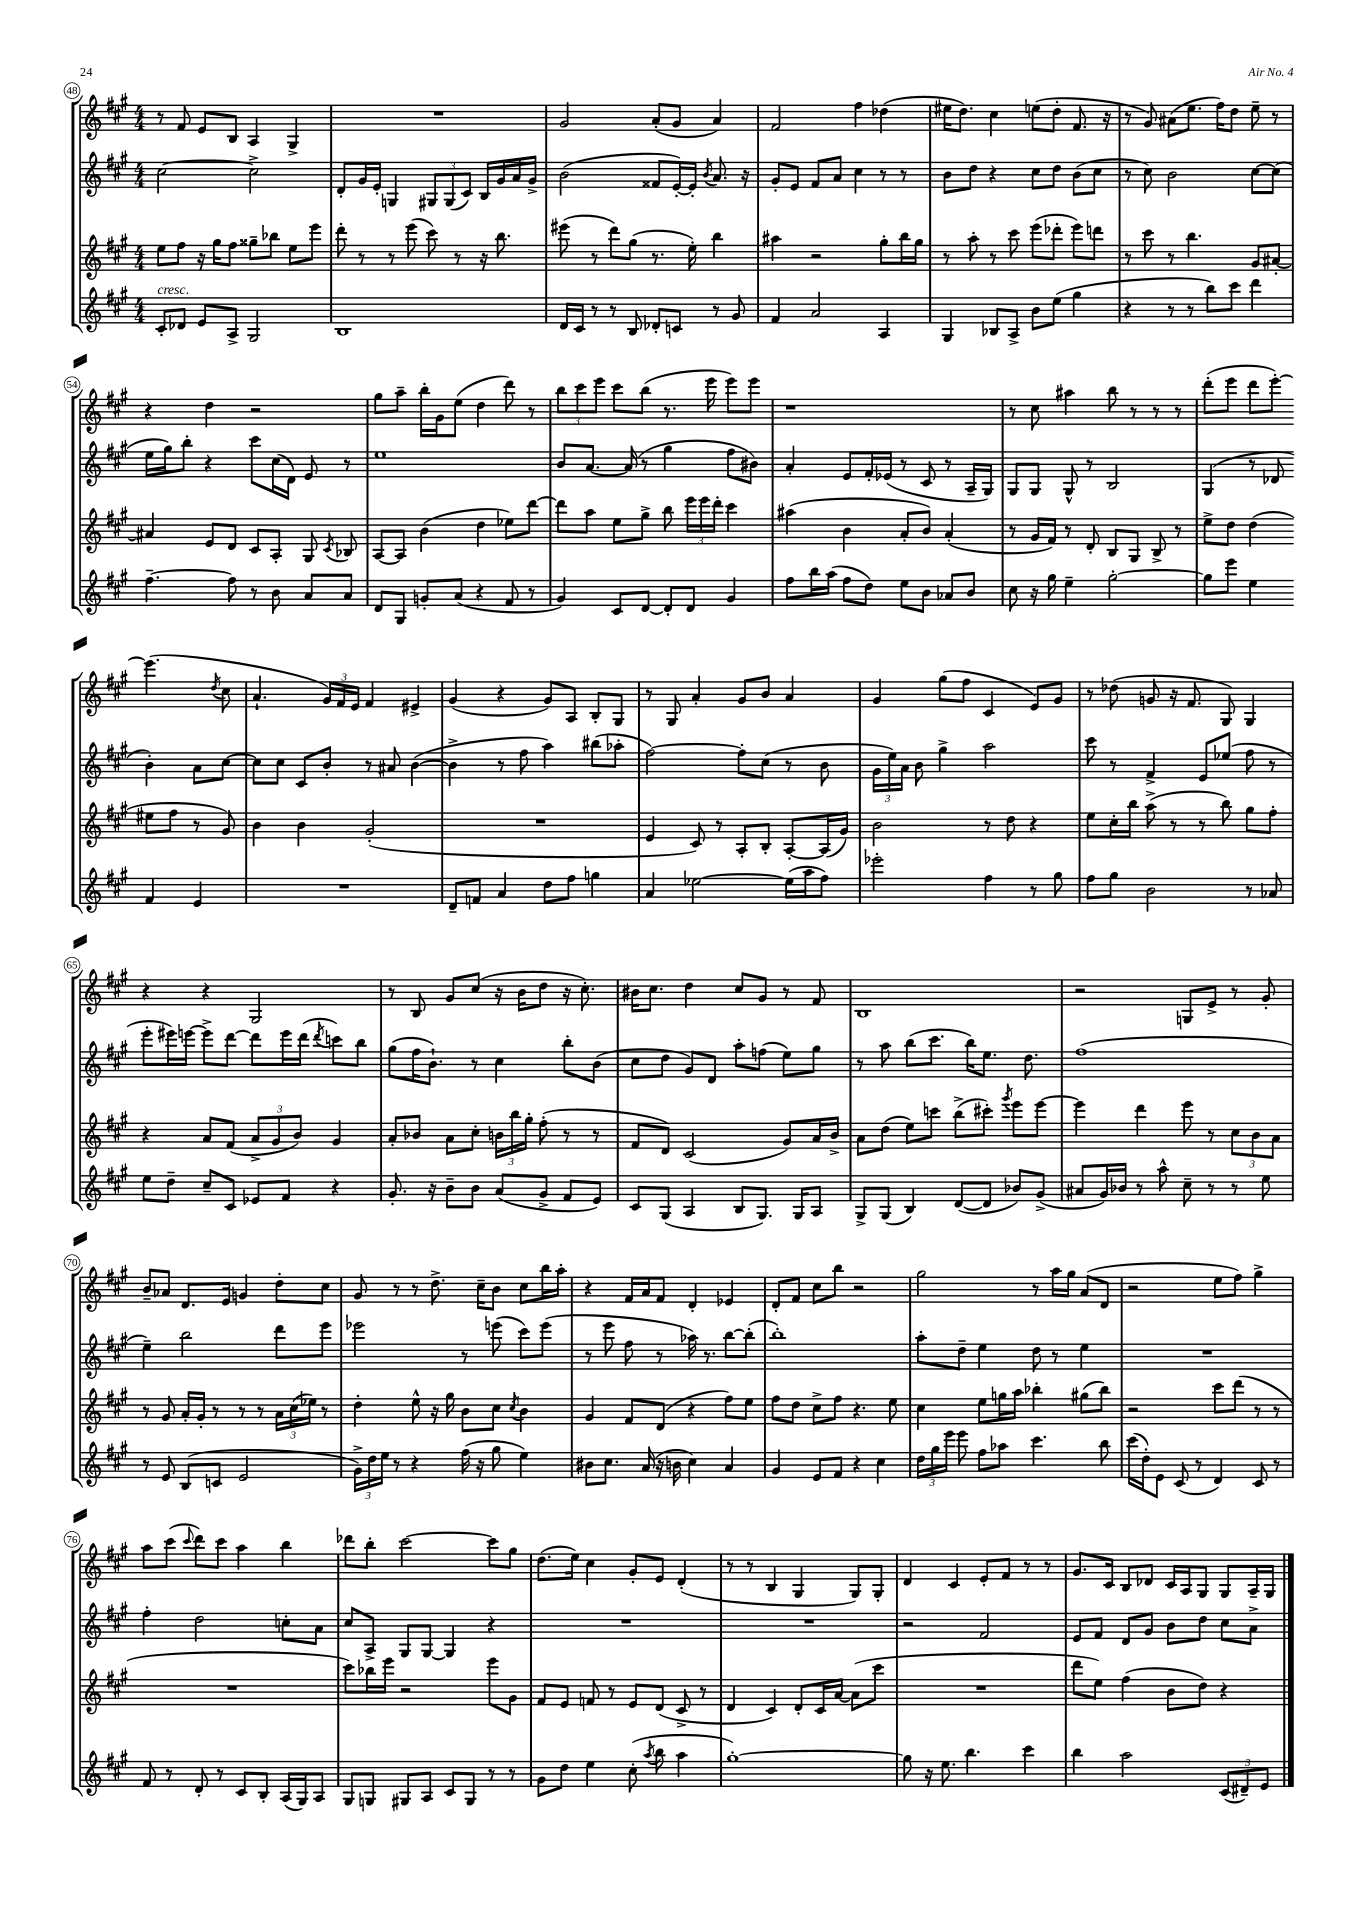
<<
\new StaffGroup <<
\new Staff = "s0" {
    \clef treble \key a \major \numericTimeSignature \time 4/4
    \autoBeamOff r8 fis'8 e'8[ b8] a4 gis4-> |
    R1 |
    gis'2 a'8[-.( gis'8] a'4) |
    fis'2 fis''4 des''4( |
    eis''16[ d''8.]) cis''4 e''8[( d''8]-. fis'8. r16 |
    r8 gis'8) ais'8[( e''8.] fis''16[) d''8] e''8-- r8 |
    r4 d''4 r2 |
    gis''8[ a''8]-- b''16[-. gis'16 e''8]( d''4 d'''8) r8 |
    \tuplet 3/2 { b''8[ cis'''8 e'''8] } cis'''8[ b''8]( r8. e'''16 e'''8[) e'''8] |
    r1 |
    r8 cis''8 ais''4 b''8 r8 r8 r8 |
    d'''8[-.( e'''8] d'''8[ e'''8]~-.) e'''4.( \acciaccatura { d''8 } cis''8 |
    a'4.-! \tuplet 3/2 { gis'16[) fis'16 e'16] } fis'4 eis'4-> |
    gis'4( r4 gis'8[) a8] b8[-. gis8] |
    r8 gis8 a'4-. gis'8[ b'8] a'4 |
    gis'4 gis''8[( fis''8] cis'4 e'8[) gis'8] |
    r8 des''8( g'8 r16 fis'8. gis8) gis4 |
    r4 r4 gis2 |
    r8 b8 gis'8[ cis''8]( r16 b'16[ d''8] r16 cis''8.-.) |
    bis'16[ cis''8.] d''4 cis''8[ gis'8] r8 fis'8 |
    b1 |
    r2 g8[ e'8]-> r8 gis'8-. |
    b'8[-- aes'8] d'8.[ e'16] g'4 d''8[-. cis''8] |
    gis'8 r8 r8 d''8.-> cis''16[-- b'8] cis''8[ b''16 a''16]-. |
    r4 fis'16[ a'16 fis'8] d'4-. ees'4 |
    d'8[-. fis'8] cis''8[ b''8] r2 |
    gis''2 r8 a''16[ gis''16] a'8[( d'8] |
    r2 e''8[ fis''8]) gis''4-> |
    a''8[ cis'''8]( \appoggiatura { cis'''8 } d'''8[) cis'''8] a''4 b''4 |
    des'''8[ b''8]-. cis'''2~ cis'''8[ gis''8] |
    d''8.[( e''16]) cis''4 gis'8[-. e'8] d'4-.( |
    r8 r8 b4 gis4 gis8[) gis8]-. |
    d'4 cis'4 e'8[-. fis'8] r8 r8 |
    gis'8.[ cis'16] b8[ des'8] cis'16[ a16 gis8] gis8[ a16-- gis16] \bar "|." |
}
\new Staff = "s1" {
    \clef treble \key a \major \numericTimeSignature \time 4/4
    \autoBeamOff cis''2~ cis''2-> |
    d'8[-. gis'16 e'16]-. g4 \tuplet 3/2 { gis8[ gis8( cis'8]) } b16[ gis'16 a'16 gis'16]-> |
    b'2( fisis'8[ e'16~-.) e'16]-. \acciaccatura { b'8 } a'8. r16 |
    gis'8[-. e'8] fis'8[ a'8] cis''4 r8 r8 |
    b'8[ d''8] r4 cis''8[ d''8] b'8[( cis''8] |
    r8 cis''8) b'2 cis''8[~ cis''8]( |
    e''16[ gis''16) b''8]-. r4 cis'''8[ cis''16( d'16]) e'8 r8 |
    e''1 |
    b'8[ a'8.]~ a'16( r8 gis''4 fis''8[ bis'8]) |
    a'4-. e'8[ fis'16-. ees'16]( r8 cis'8 r8 a16[-- gis16]) |
    gis8[ gis8] gis8-^ r8 b2 |
    gis4( r8 des'8 b'4-.) a'8[ cis''8]~ |
    cis''8[ cis''8] cis'8[ b'8]-. r8 ais'8 b'4~( |
    b'4-> r8 fis''8 a''4) bis''8[( aes''8]-. |
    fis''2~) fis''8[-. cis''8]( r8 b'8 |
    \tuplet 3/2 { gis'16[ e''16) a'16] } b'8 gis''4-> a''2 |
    cis'''8 r8 fis'4-> e'8[ ees''8]( fis''8 r8 |
    e'''8[-. eis'''16) e'''16]~ e'''8[-> d'''8]~ d'''8[ e'''16 d'''16]( \acciaccatura { d'''8 } c'''8[) b''8] |
    gis''8[( fis''16 b'8.]-!) r8 cis''4 b''8[-. b'8]( |
    cis''8[ d''8] gis'8[) d'8] a''8[-. f''8]( e''8[) gis''8] |
    r8 a''8 b''8[( cis'''8.] b''16[) e''8.] d''8. |
    fis''1( |
    e''4--) b''2 d'''8[ e'''8] |
    ees'''2 r8 e'''8( cis'''8[) e'''8]( |
    r8 e'''8 fis''8 r8 aes''16) r8. b''8[~ b''8]-.( |
    b''1-.) |
    a''8[-. d''8]-- e''4 d''8 r8 e''4 |
    R1 |
    fis''4-. d''2 c''8[-. a'8] |
    cis''8[ a8]-> gis8[ gis8]~ gis4 r4 |
    R1 |
    R1 |
    r2 fis'2 |
    e'8[ fis'8] d'8[ gis'8] b'8[ d''8] cis''8[ a'8]-> \bar "|." |
}
\new Staff = "s2" {
    \clef treble \key a \major \numericTimeSignature \time 4/4
    \autoBeamOff e''8[ fis''8] r16 gis''16[ fis''8] gisis''8[-- bes''8] e''8[ e'''8] |
    d'''8-. r8 r8 e'''8( cis'''8) r8 r16 b''8. |
    eis'''8( r8 d'''8[) gis''8]( r8. e''16-.) b''4 |
    ais''4 r2 gis''8[-. b''16 gis''16] |
    r8 a''8-. r8 cis'''8 e'''8[( des'''8]-. e'''8[) d'''8] |
    r8 cis'''8 r8 b''4. gis'8[ ais'8]~-. |
    ais'4 e'8[ d'8] cis'8[ a8]-. gis8 \acciaccatura { cis'8 } bes8 |
    a8[~ a8] b'4( d''4 ees''8[) d'''8]~ |
    d'''8[ a''8] e''8[ gis''8]-> b''8 \tuplet 3/2 { e'''16[ e'''16 d'''16]-. } cis'''4 |
    ais''4( b'4 a'8[-. b'8]) a'4-.( |
    r8 gis'16[ fis'16]) r8 d'8-. b8[ gis8] b8-> r8 |
    e''8[-> d''8] d''4( eis''8[ fis''8] r8 gis'8) |
    b'4 b'4 gis'2-.( |
    R1 |
    e'4 cis'8) r8 a8[-. b8]-. a8[~-. a16( gis'16]) |
    b'2 r8 d''8 r4 |
    e''8[ cis''16-. b''16] a''8->( r8 r8 b''8) gis''8[ fis''8]-. |
    r4 a'8[ fis'8]( \tuplet 3/2 { a'8[-> gis'8 b'8]) } gis'4 |
    a'8[-. bes'8] a'8[ cis''8]-. \tuplet 3/2 { b'16[ b''16 gis''16]-. } fis''8-.( r8 r8 |
    fis'8[ d'8]) cis'2( gis'8[) a'16 b'16]-> |
    a'8[ d''8]( e''8[) c'''8] b''8[->( cis'''8]-.) \acciaccatura { gis'''8 } e'''8[ e'''8]~ |
    e'''4 d'''4 e'''8 r8 \tuplet 3/2 { cis''8[ b'8 a'8] } |
    r8 gis'8 a'16[-. gis'16]-. r8 r8 r8 \tuplet 3/2 { a'16[ cis''16( ees''16]) } r8 |
    d''4-. e''8-^ r16 gis''16 b'8[ cis''8] \acciaccatura { cis''8 } b'4 |
    gis'4 fis'8[ d'8]( r4 fis''8[) e''8] |
    fis''8[ d''8] cis''8[-> fis''8] r4. e''8 |
    cis''4 e''8[ g''16 a''16] bes''4-. gis''8[( bes''8]) |
    r2 cis'''8[ d'''8]( r8 r8 |
    R1 |
    cis'''8[) bes''16 e'''16] r2 e'''8[ gis'8] |
    fis'8[ e'8] f'8 r8 e'8[ d'8]( cis'8-> r8 |
    d'4 cis'4) d'8[-. cis'16 a'16]~ a'8[( cis'''8] |
    R1 |
    d'''8[ e''8]) fis''4( b'8[ d''8]) r4 \bar "|." |
}
\new Staff = "s3" {
    \clef treble \key a \major \numericTimeSignature \time 4/4
    \autoBeamOff cis'8[-.^\markup { \italic "cresc." } des'8] e'8[ a8]-> gis2 |
    b1 |
    d'16[ cis'16] r8 r8 b8 des'8[-. c'8] r8 gis'8 |
    fis'4 a'2 a4 |
    gis4 bes8[ a8]-> b'8[ e''8]( gis''4 |
    r4 r8 r8 b''8[) cis'''8] d'''4 |
    fis''4.~-- fis''8 r8 b'8 a'8[ a'8] |
    d'8[ gis8] g'8[-. a'8]( r4 fis'8 r8 |
    gis'4) cis'8[ d'8]~ d'8[-. d'8] gis'4 |
    fis''8[ b''16 a''16]( fis''8[ d''8]) e''8[ b'8] aes'8[ b'8] |
    cis''8 r16 gis''16 e''4-- gis''2~-. |
    gis''8[ e'''8] e''4 fis'4 e'4 |
    R1 |
    d'8[-- f'8] a'4 d''8[ fis''8] g''4 |
    a'4 ees''2~ ees''16[( a''16 fis''8]) |
    ees'''2-. fis''4 r8 gis''8 |
    fis''8[ gis''8] b'2 r8 aes'8 |
    e''8[ d''8]-- cis''8[-- cis'8] ees'8[ fis'8] r4 |
    gis'8.-. r16 b'8[-- b'8] a'8[( gis'8]-> fis'8[ e'8]) |
    cis'8[ gis8]( a4 b8[ gis8.]) gis16[ a8] |
    gis8[-> gis8]( b4) d'8[~( d'8] bes'8[) gis'8]->( |
    ais'8[ gis'16) bes'16] r8 a''8-^ cis''8-- r8 r8 e''8 |
    r8 e'8 b8[( c'8] e'2 |
    \tuplet 3/2 { gis'16[->) d''16 e''16] } r8 r4 fis''16( r16 gis''8 e''4) |
    bis'8[ cis''8.] a'16( r16 b'16 cis''4) a'4 |
    gis'4 e'8[ fis'8] r4 cis''4 |
    \tuplet 3/2 { d''16[ gis''16 e'''16] } e'''8 fis''8[ aes''8] cis'''4. b''8 |
    cis'''16[( d''16-.) e'8] cis'8( r8 d'4) cis'8 r8 |
    fis'8 r8 d'8-. r8 cis'8[ b8]-. a16[( gis16) a8] |
    gis8[ g8] gis8[ a8] cis'8[ gis8] r8 r8 |
    gis'8[ d''8] e''4 cis''8-.( \acciaccatura { a''8 } b''8 a''4 |
    gis''1~-.) |
    gis''8 r16 e''8. b''4. cis'''4 |
    b''4 a''2 \tuplet 3/2 { cis'8[( dis'8--) e'8] } \bar "|." |
}
>>
>>
\layout { \context { \Score currentBarNumber = #48 \override BarNumber.stencil = #(make-stencil-circler 0.1 0.3 ly:text-interface::print) } }
